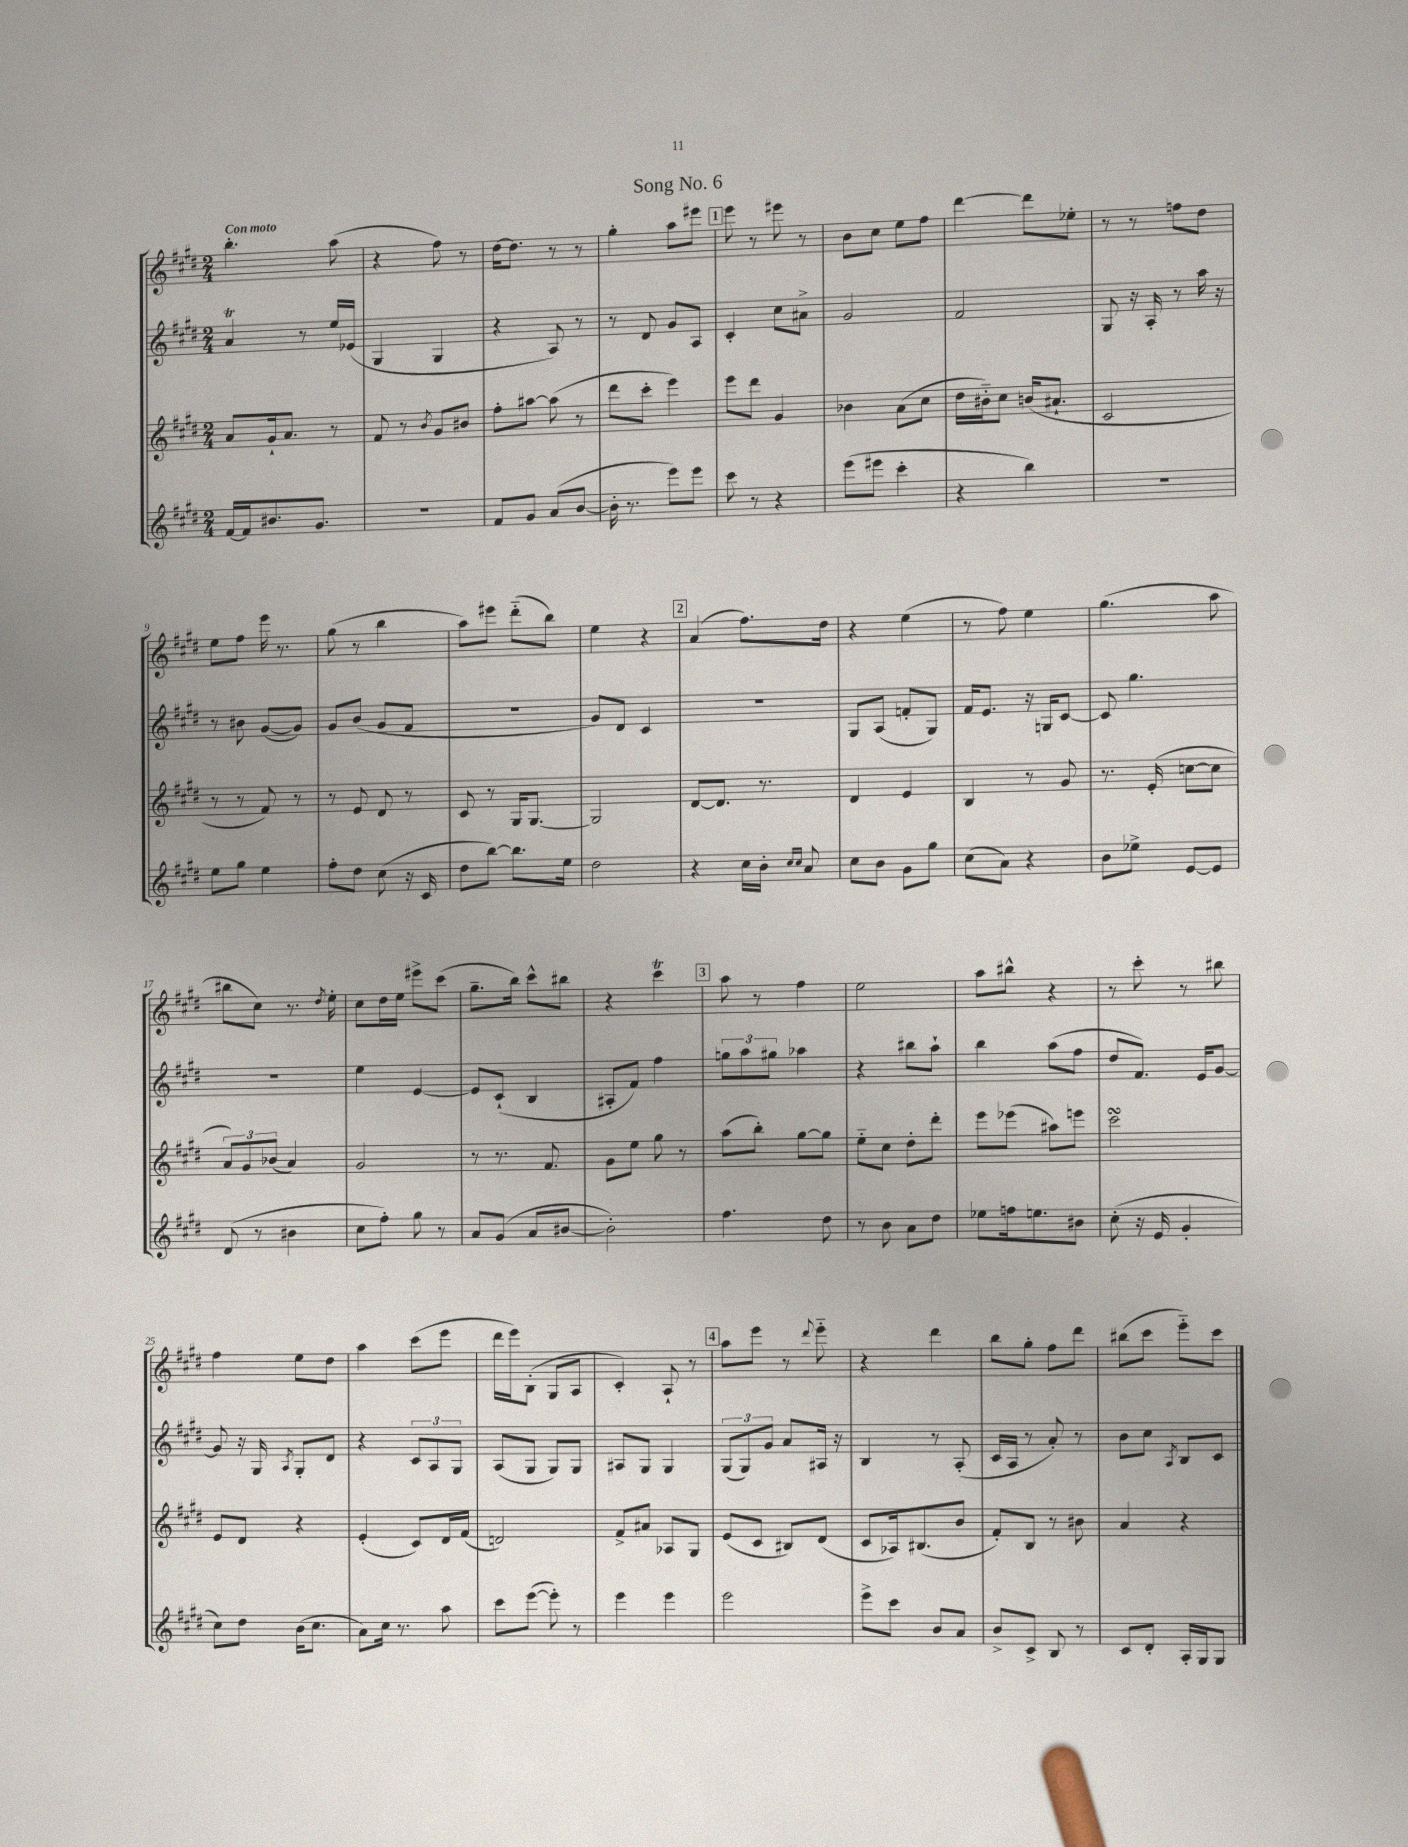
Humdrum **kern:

**kern	**kern	**kern	**kern
*staff4	*staff3	*staff2	*staff1
*clefG2	*clefG2	*clefG2	*clefG2
*k[f#c#g#d#]	*k[f#c#g#d#]	*k[f#c#g#d#]	*k[f#c#g#d#]
*M2/4	*M2/4	*M2/4	*M2/4
[16f#	8a	4a	4.bb'
16f#]	.	.	.
8.b#	16g#`	.	.
.	8.a	.	.
.	.	8r	.
8.g#	.	.	.
.	8r	16ee	(8aa
.	.	(16e-	.
=	=	=	=
2r	8f#	4G#	4r
.	8r	.	.
.	8qb	.	.
.	8g#	4G#	8ff#)
.	8b#	.	8r
=	=	=	=
8f#	8ff#'	4r	[16dd#
.	.	.	8.dd#]
8g#	[8aa#	.	.
(8a	(8aa#]	8A)	8r
[8b	8r	8r	8r
=	=	=	=
16b']	8ddd#	8r	4gg#'
8.r	.	.	.
.	8ccc#'	8d#	.
8eee)	4eee)	8g#	8aa
8eee	.	8A	8eee#
=	=	=	=
8ccc#	8eee	4c#'	8eee
8r	8ddd#	.	8r
4r	4g#	8cc#	8eee#
.	.	8a#^	8r
=	=	=	=
(8eee	4b-	2g#	8b
8eee#	.	.	8cc#
4ccc#'	(8a	.	8ee
.	8cc#	.	8ff#
=	=	=	=
4r	16dd#	2f#	[4ddd#
.	16b#'~)	.	.
.	8cc#	.	.
4bb)	(16b	.	8ddd#]
.	8.a#`	.	.
.	.	.	8ee-'
=	=	=	=
2r	2c#	8G#	8r
.	.	16r	8r
.	.	16A'	.
.	.	8r	8ff
.	.	16aa	8dd#
.	.	16r	.
=	=	=	=
8ee	8r	8r	8ee
8gg#	8r	8b#	8ff#
4ee	8f#)	([8g#	16eee
.	.	.	8.r
.	8r	8g#])	.
=	=	=	=
8ff#'	8r	8g#	(8gg#
8dd#	8e	(8b	8r
(8cc#	8d#	8g#	4bb
16r	8r	8f#	.
16c#	.	.	.
=	=	=	=
8dd#	8c#	2r	8aa)
[8bb)	8r	.	8eee#
8.bb]	16G#	.	(8ddd#'~
.	[8.G#	.	.
.	.	.	8bb)
16ee	.	.	.
=	=	=	=
2dd#	2G#]	8g#)	4ee
.	.	8d#	.
.	.	4c#	4r
=	=	=	=
4r	[8d#	2r	(4a
.	8.d#]	.	.
16cc#	.	.	8.ff#)
16b'	8.r	.	.
16qqcc#	.	.	.
16qqcc#	.	.	.
8a	.	.	.
.	.	.	16dd#
=	=	=	=
8cc#	4d#	8G#	4r
8b	.	(8A	.
8g#	4e	8f'	(4ee
8gg#	.	8G#)	.
=	=	=	=
(8cc#	4B	16f#	8r
.	.	8.e	.
8a)	.	.	8ff#)
4r	8r	16r	4ee
.	.	16G	.
.	8g#	[8c#	.
=	=	=	=
8b	8.r	8c#]	(4.gg#
8ee-^	.	4.gg#	.
.	(16e'	.	.
[8e	[8cc	.	.
8e]	8cc]	.	8aa
=	=	=	=
(8d#	12a)	2r	8bb#
.	12g#	.	.
8r	.	.	8cc#)
.	(12b-	.	.
4b#	4a)	.	8.r
.	.	.	8qdd#
.	.	.	16ee'
=	=	=	=
8cc#	2g#	4ee	8cc#
8ff#')	.	.	16dd#
.	.	.	16ee
8gg#	.	[4e	8eee#^
8r	.	.	(8ccc#
=	=	=	=
8a	8r	8e]	8.gg#~
(8g#	8.r	(8c#`	.
.	.	.	16bb)
8a	.	4B	8ccc#^^
.	8.f#	.	.
[8b#	.	.	8bb#
=	=	=	=
2b#'])	8g#	8A#'	4r
.	8ee	8f#)	.
.	8gg#	4ff#	4ccc#
.	8r	.	.
=	=	=	=
4.ff#	(8aa	12gg	8aa
.	.	12aa	.
.	8bb')	.	8r
.	.	12gg#	.
.	[8gg#	4aa-	4ff#
8dd#	8gg#]	.	.
=	=	=	=
8r	8ee'~	4r	2ee
8b	8cc#	.	.
8a	8dd#'	8bb#	.
8dd#	8ddd#'	8aa`	.
=	=	=	=
8ee-	8eee	4bb	8aa
16ff	(8eee-	.	8bb#^^
8.ee	.	.	.
.	8aa#)	(8aa	4r
8b#	8eee	8ff#	.
=	=	=	=
(8cc#'	2ccc#	8dd#	8r
16r	.	8.f#)	8ccc#'
16e	.	.	.
4g#'	.	.	8r
.	.	16e	.
.	.	[8g#	8bb#
=	=	=	=
8cc#)	8e	8g#]	4ff#
8dd#	8d#	16r	.
.	.	16G#	.
.	.	8qA	.
(16b	4r	8G#'	8ee
8.cc#	.	.	.
.	.	8d#	8dd#
=	=	=	=
8a)	(4e'	4r	4aa
16cc#	.	.	.
8.r	.	.	.
.	8c#)	12c#	(8ccc#
.	.	12A	.
8aa	16d#	.	8eee
.	.	12G#	.
.	(16f#	.	.
=	=	=	=
8ccc#	2d)	(8A	16ddd#
.	.	.	16eee)
([8eee	.	8G#	(8B'
8eee'])	.	8G#)	8G#
8r	.	8G#	8A
=	=	=	=
4eee	8f#^	8A#	4c#')
.	8a#	8G#	.
4eee	8A-	4G#	8A`
.	8G#	.	8r
=	=	=	=
2eee	(8e	(12G#	8aa
.	.	12G#)	.
.	8c#	.	8eee
.	.	12g#	.
.	8B#)	8a	8r
.	.	.	8qqddd#
.	(8d#	16A#	8eee'~
.	.	16r	.
=	=	=	=
8eee^	8c#	4B	4r
8ccc#	16A-)	.	.
.	(8.B#	.	.
8b	.	8r	4ddd#
8a	8b	(8A'	.
=	=	=	=
8b^	8f#')	16c#	8bb
.	.	16A	.
8c#^	8B	8r	8gg#'
8B	8r	8a')	8ff#
8r	8b#	8r	8ddd#
=	=	=	=
8c#	4a	8b	(8bb#
8d#'	.	8cc#	8ccc#
.	.	8qA	.
16A'	4r	8B	8eee'~)
16G#	.	.	.
8G#	.	8c#	8ccc#
==	==	==	==
*-	*-	*-	*-
